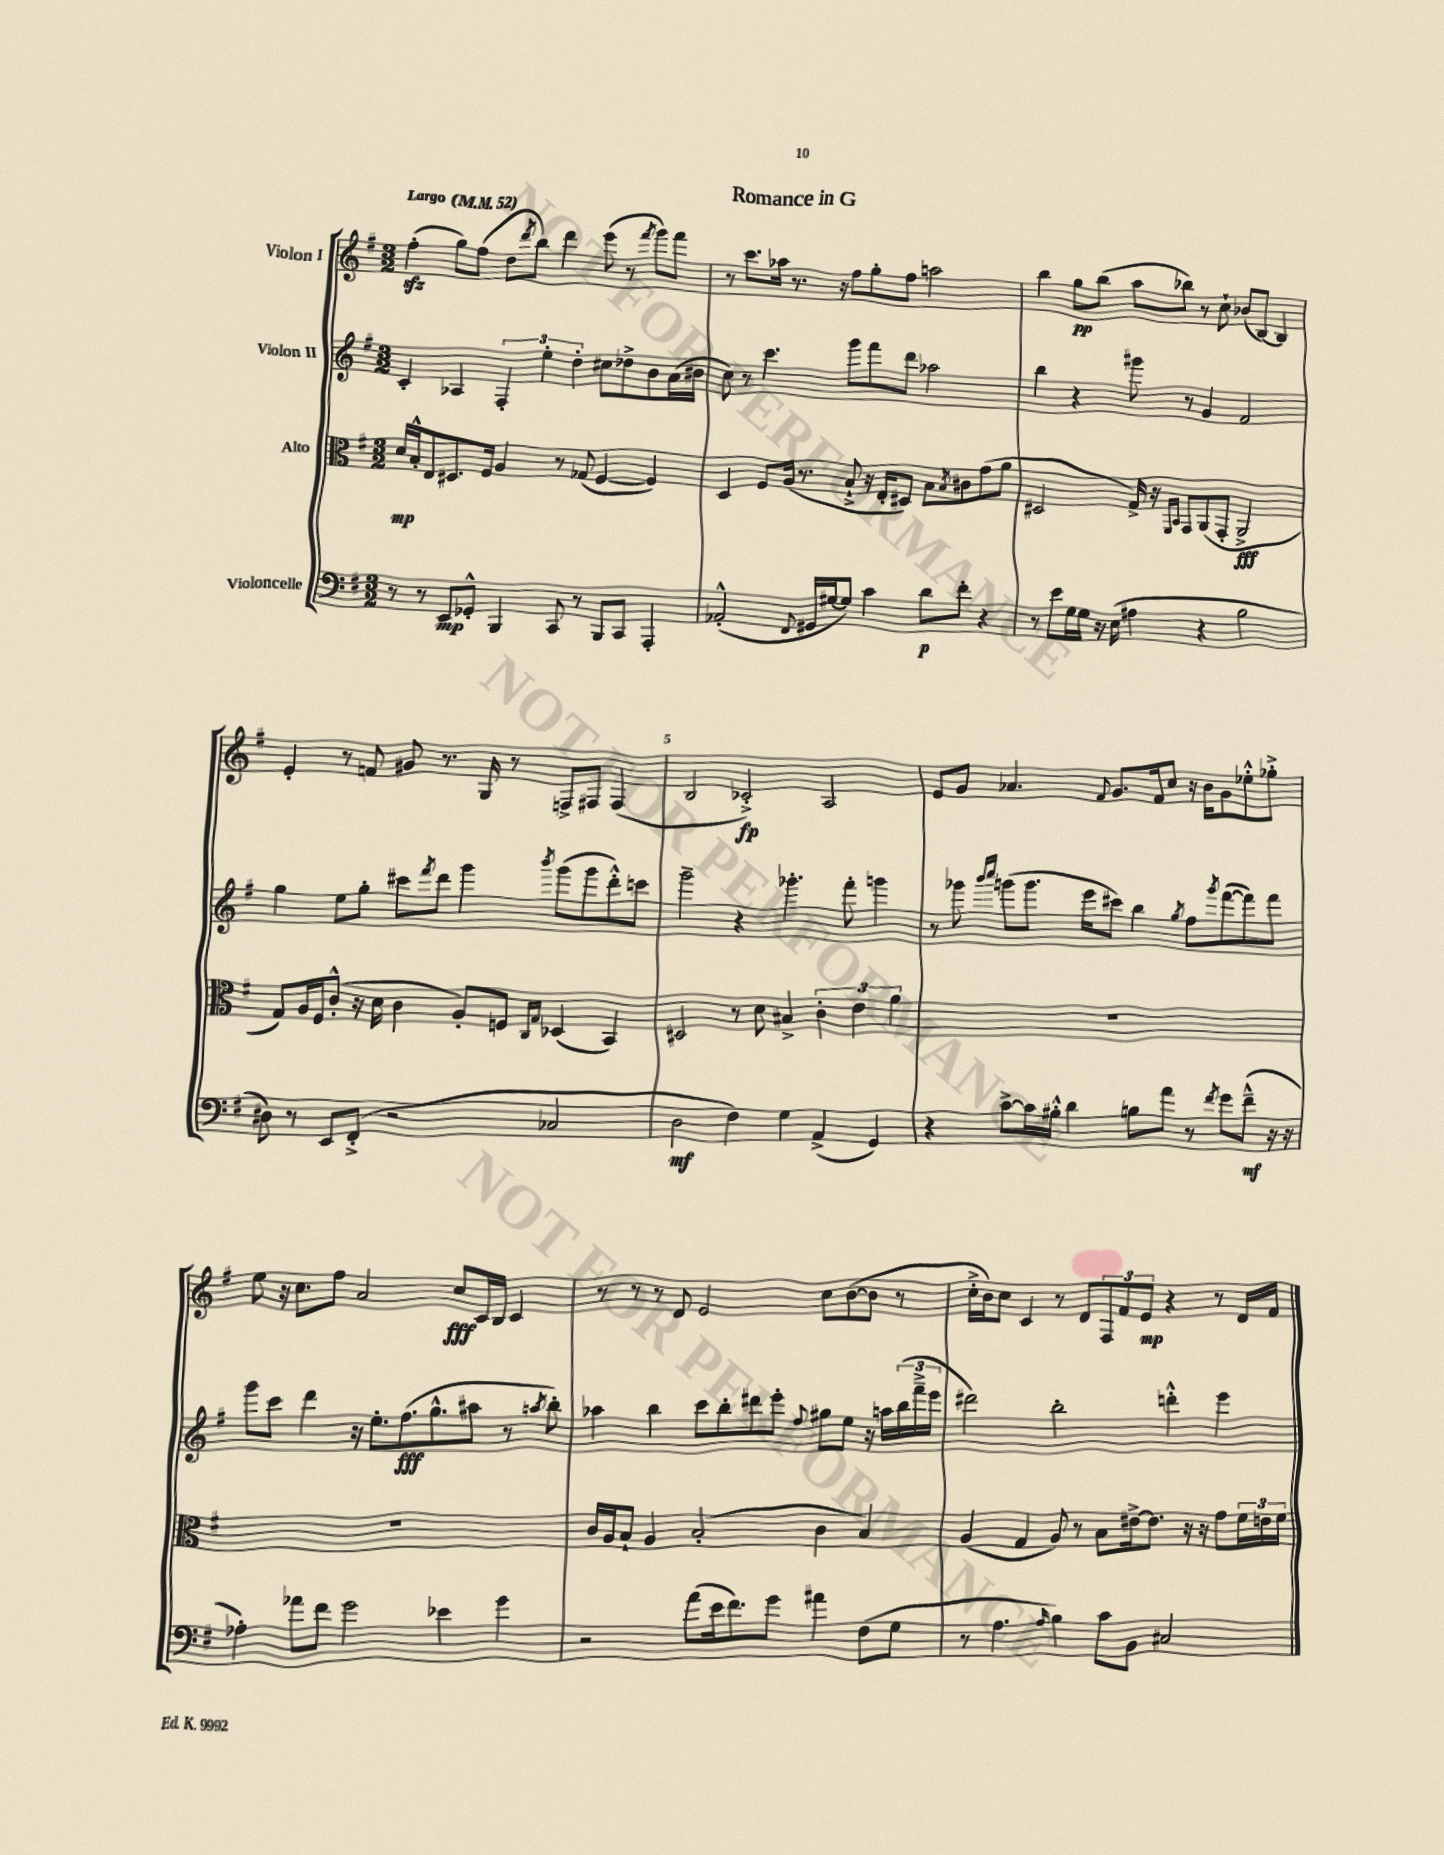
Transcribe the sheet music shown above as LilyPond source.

\header { title = "Romance in G" }
<<
\new StaffGroup <<
\new Staff = "s0" \with { instrumentName = "Violon I" } {
    \clef treble \key g \major \numericTimeSignature \time 3/2 \tempo "Largo" 4 = 52
    fis''4-.\sfz( g''8) fis''8( d''8 \acciaccatura { d'''8 } b''8) d'''4 e'''8( r8 \acciaccatura { fis'''8 } g'''8) fis'''8 |
    r8 c'''8. aes''16 r8. r16 fis''8 g''8-. fis''8 a''2 |
    b''4 g''8\pp b''8( a''8 bes''8) r8 c''8-! bes'8( b8~) b4 |
    e'4-. r8 f'8 gis'8 r8. g16 r8 f8-> fis8 fis4( |
    b2 ces'2-.->\fp) a2 |
    e'8 g'8 aes'4. \appoggiatura { fis'8 } g'8. fis'16 c''8 r16 b'16 g'8 ees''8-.-^ ges''8-.-> |
    e''8 r16 c''8. fis''8 a'2 c''8\fff c'16 b16 c'4 |
    r8 r8 r8 d'8 e'2 c''8 b'8~( b'8 r8 |
    c''16-.-> b'16) c''8 c'4 r8 d'8 \tuplet 3/2 { fis8 fis'8 e'8\mp } r4 r8 d'16 fis'16 \bar "|." |
}
\new Staff = "s1" \with { instrumentName = "Violon II" } {
    \clef treble \key g \major \numericTimeSignature \time 3/2
    c'4-. aes4 \tuplet 3/2 { fis4-. e''4-. d''4-. } cis''8 des''8-> b'8 a'16( bis'16 |
    c''8) r8 c'''4. g'''8 fis'''8 d'''8 aes''2 |
    b''4 r4 gis'''8 r8 g'4 fis'2 |
    g''4 e''8 g''8-. cis'''8 \acciaccatura { fis'''8 } d'''8 g'''4 \acciaccatura { b'''8 } g'''8( g'''8 d'''8-.-^) c'''8 |
    g'''2-- r4 ges'''4.-. fis'''8-. g'''4 |
    r8 ges'''8 \grace { b'''16 c''''16 } g'''8( g'''8. e'''16 cis'''8) b''4 \acciaccatura { g''8 } fis''8 \acciaccatura { g'''8 } fis'''8~( fis'''8) fis'''8 |
    g'''8 c'''8 d'''4 r16 e''8.-. fis''8.\fff( g''8.-^ ais''8 r8 \acciaccatura { a''8 } b''8-.) |
    aes''4 b''4 c'''8 b''8-. dis'''8 e'''8-. \appoggiatura { fis''8 } gis''8 e''8 r16 a''16 \tuplet 3/2 { b''16( fis'''16---> e'''16 } |
    dis'''2) b''2-. d'''4-.-^ e'''4 \bar "|." |
}
\new Staff = "s2" \with { instrumentName = "Alto" } {
    \clef alto \key g \major \numericTimeSignature \time 3/2
    d'16\mp b16-.-^ e8 dis8. fis16 a4 r8 ges8( fis4~ fis4) |
    d4 fis8 a16( r8. b8-!-> r16 e16-. dis8) b8 \acciaccatura { b8 } cis'8 g'8( a'8 |
    dis2 g16->) r16 \grace { fis,16 b,16 } g,8 a,8( g,8-. a,2->\fff |
    g8) a16 fis16 c'8-.-^( r16 d'16 c'4 a8-.) f8 \grace { c16 g16 } des4( b,4) |
    dis2 r8 d'8 bis4-> \tuplet 3/2 { c'4-. e'4 a'4 } |
    R1. |
    R1. |
    c'16 a16 b8-! a4 b2-.( c'4 b4) |
    a4( g4 a8) r8 b8 eis'16~-> eis'8. r16 r16 g'8 \tuplet 3/2 { fis'16 e'16 fis'16 } \bar "|." |
}
\new Staff = "s3" \with { instrumentName = "Violoncelle" } {
    \clef bass \key g \major \numericTimeSignature \time 3/2
    r8 r8 e,8\mp ges,8-.-^ b,,4 c,8 r8 b,,8 c,8 a,,4-. |
    aes,2-.-^( \appoggiatura { fis,8 } gis,16 gis16~ gis8) c'4 d'8\p fis'8-. r4 |
    r8 e'8 g16 g16 r16 e16( ais4 r4 b2 |
    dis8) r8 e,8 fis,8-.->( r2 ces2 |
    d2\mf fis4) g4 a,4->( g,4) |
    r4 c'8~-> c'16 bis16-.-^ d'4 b8 a'8 r8 \acciaccatura { fis'8 } g'8 fis'8---^\mf( r16 r16 |
    aes4-.) aes'8 fis'8 g'2 ees'4 g'4 |
    r2 a'8( e'16 fis'8.) g'8 ais'4 fis8( g8 |
    r8 a4. \grace { a16 } b4) c'8 b,8 cis2 \bar "|." |
}
>>
>>
\layout { \context { \Score \override BarNumber.break-visibility = ##(#f #t #t) barNumberVisibility = #(every-nth-bar-number-visible 5) } }
